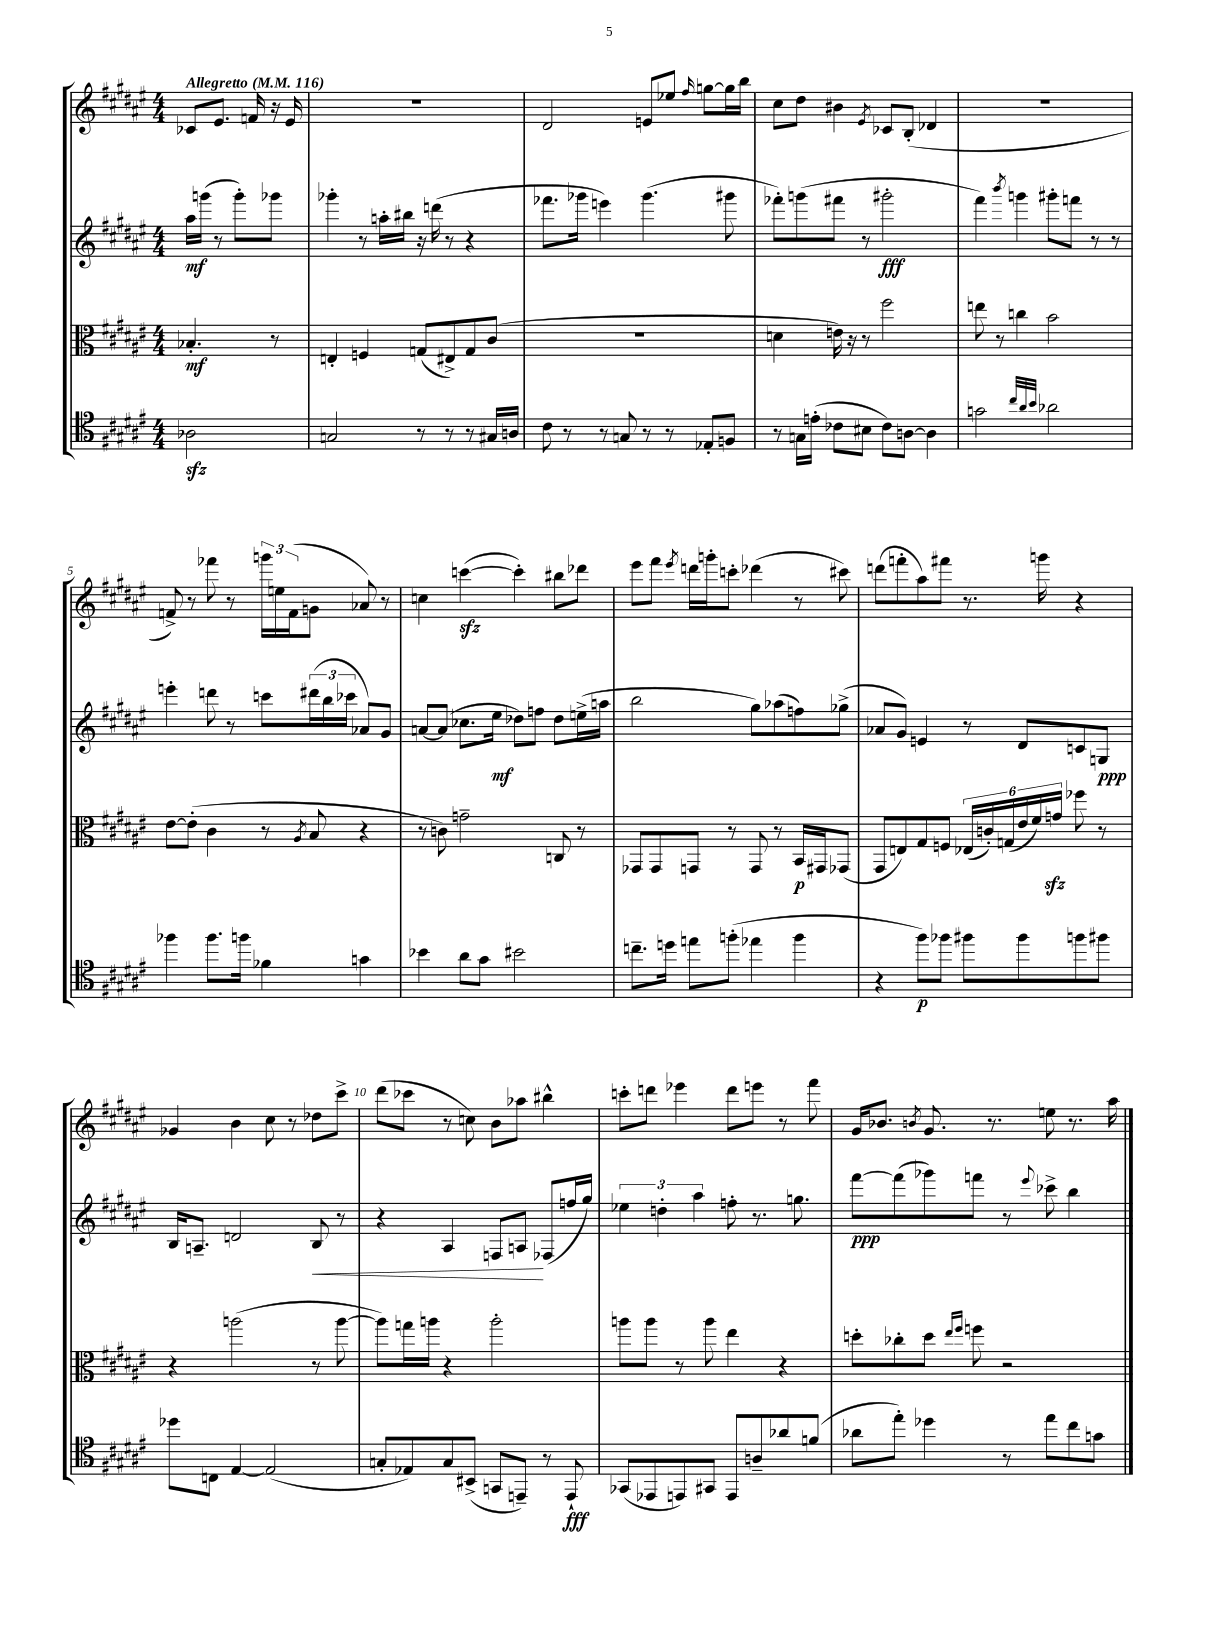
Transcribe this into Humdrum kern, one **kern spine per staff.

**kern	**kern	**kern	**kern
*staff4	*staff3	*staff2	*staff1
*clefC4	*clefC3	*clefG2	*clefG2
*k[f#c#g#d#a#e#]	*k[f#c#g#d#a#e#]	*k[f#c#g#d#a#e#]	*k[f#c#g#d#a#e#]
*M4/4	*M4/4	*M4/4	*M4/4
*MM116	*MM116	*MM116	*MM116
2A-	4.B-'	16aa#	8c-
.	.	(16ggg	.
.	.	8r	8.e#
.	.	8ggg')	.
.	.	.	16f
.	8r	8ggg-	16r
.	.	.	16e#
=	=	=	=
2G	4E'	4ggg-'	1r
.	4F	8r	.
.	.	16aa'	.
.	.	16bb#	.
8r	(8G	16r	.
.	.	(16ddd	.
8r	8E#^)	8r	.
8r	8G	4r	.
16G#	(8c#	.	.
16A	.	.	.
=	=	=	=
8c#	1r	8.fff-	2d#
8r	.	.	.
.	.	16ggg-	.
8r	.	4eee)	.
8G	.	.	.
8r	.	(4.ggg-	8e
8r	.	.	8ee-
.	.	.	16qqff#
8E-'	.	.	[8gg
8F	.	8ggg#	16gg]
.	.	.	16bb
=	=	=	=
8r	4d	8fff-')	8cc#
16G	.	(8ggg	8dd#
(16e'	.	.	.
8c-	16e)	8fff#	4b#
.	16r	.	.
8B#	8r	8r	.
.	.	.	8qe#
8c-)	2ff#	2ggg#'	8c-
[8A	.	.	(8B'
4A]	.	.	4d-
=	=	=	=
2g	8ee	4fff#)	1r
.	8r	.	.
.	.	8qbbb	.
.	4cc	4ggg	.
32qqcc#	.	.	.
32qqa#	.	.	.
32qqb	.	.	.
2a-	2b	8ggg#'	.
.	.	8fff	.
.	.	8r	.
.	.	8r	.
=	=	=	=
4ff-	[8e#	4eee'	8f^)
.	(8e#']	.	8r
8.ff-	4c#	8ddd	8fff-
.	.	8r	8r
16ff	.	.	.
4f-	8r	8ccc	24ggg
.	.	.	24ee
.	.	.	(24f
.	8qA#	.	.
.	8B	(24ddd#	8g
.	.	24bb	.
.	.	24ccc-	.
4g	4r	8a-)	8a-)
.	.	8g#	8r
=	=	=	=
4b-	8r	[8a	4cc
.	8c)	(8a]	.
8a#	2g~	8.cc-	([4ccc
8g#	.	.	.
.	.	16ee#	.
2b#	.	8dd-)	4ccc'])
.	.	8ff	.
.	8C	8dd-	8bb#
.	8r	(16ee^	8ddd-
.	.	16aa	.
=	=	=	=
8.cc~	8GG-	2bb	8eee#
.	8GG-	.	8fff#
16dd	.	.	.
.	.	.	8qeee#
8ee	8GG	.	16ddd
.	.	.	16ggg'
(8ff'	8r	.	8ccc'
4ee-	8GG	8gg#)	(4ddd-
.	8r	(8aa-	.
4ff	16BB	8ff)	8r
.	16GG#	.	.
.	(8GG-	(8gg-^	8ccc#)
=	=	=	=
4r	8GG#	8a-	(8ddd
.	8E)	8g#)	8fff'
8ff#)	8G#	4e	8aa#)
8ff-	8F	.	8fff#
8ff#	(24E-	8r	8.r
.	24c')	.	.
.	(24G	.	.
8ff#	24e#	8d#	.
.	24f#)	.	.
.	.	.	16ggg
.	24g	.	.
8ff	8ff-	8c	4r
8ff#	8r	8G	.
=	=	=	=
8dd-	4r	16B	4g-
.	.	8.A~	.
8C	.	.	.
[4E#	(2aa	2d	4b
(2E#]	.	.	8cc#
.	.	.	8r
.	8r	8B	8dd-
.	[8aa	8r	8ccc#^
=	=	=	=
8G'	8aa])	4r	(8ddd#
8E-)	16gg	.	8ccc-
.	16aa	.	.
8G	4r	4A#	8r
(8BB#^	.	.	8cc)
8GG	2aa'	8F	8b
8EE~)	.	8A	8aa-
8r	.	(8F-	4bb#^^
8EE`	.	16ff	.
.	.	16gg#)	.
=	=	=	=
(8GG-	8aa	6ee-	8ccc'
8EE-	8aa	.	8ddd
.	.	6dd'	.
8EE)	8r	.	4eee-
.	.	6aa#	.
8GG#	8aa	.	.
8EE	4ee#	8ff'	8ddd
8A~	.	8.r	8eee
8a-	4r	.	8r
.	.	8.gg	.
(8f	.	.	8fff#
=	=	=	=
8a-	8dd'	[8fff#	16g#
.	.	.	8.b-
8ee#')	8cc-'	(8fff#]	.
.	.	.	8qb
4dd-	8dd	8ggg-)	8.g#
.	16qqee#	.	.
.	16qqff#	.	.
.	8ff	8fff	.
.	.	.	8.r
8r	2r	8r	.
.	.	8qqeee#	.
8ee#	.	8ccc-^	8ee
8cc#	.	4bb	8.r
8g	.	.	.
.	.	.	16aa#
==	==	==	==
*-	*-	*-	*-
